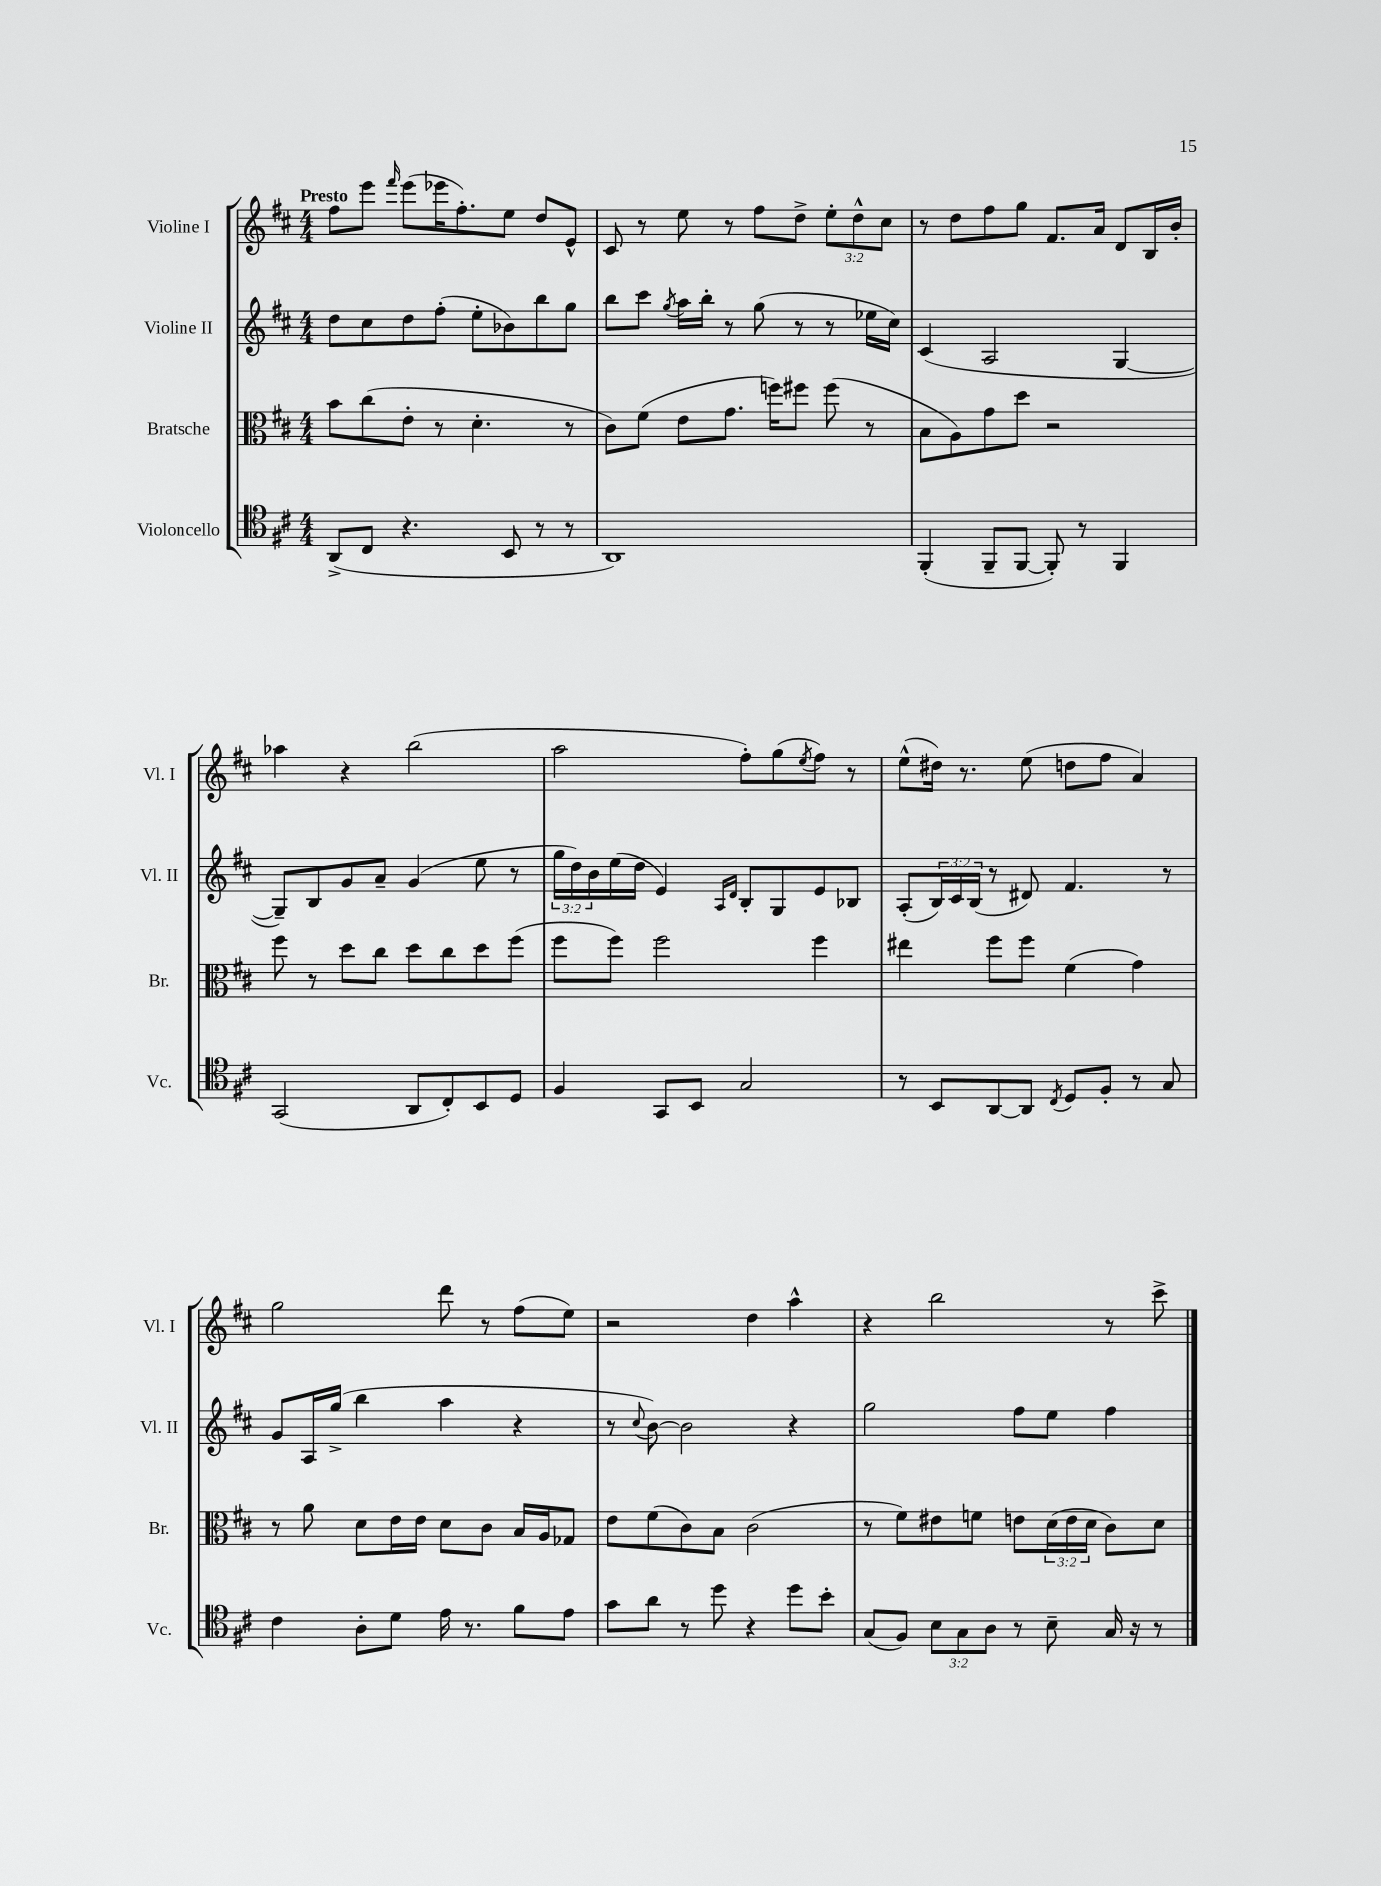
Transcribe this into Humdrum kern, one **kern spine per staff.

**kern	**kern	**kern	**kern
*staff4	*staff3	*staff2	*staff1
*clefC4	*clefC3	*clefG2	*clefG2
*k[f#c#]	*k[f#c#]	*k[f#c#]	*k[f#c#]
*M4/4	*M4/4	*M4/4	*M4/4
(8AA^/L	8b\L	8dd\L	8ff#\L
8C#/J	(8cc#\	8cc#\	8eee\J
.	.	.	16qqfff#/
4.r	8e'\J	8dd\	(8eee\L
.	8r	(8ff#'\J	16eee-\K
.	.	.	8.ff#'\)
.	4.d'\	8ee'\L	.
8BB/	.	8b-\)	8ee\J
8r	.	8bb\	8dd/L
8r	8r	8gg\J	8e^^/J
=	=	=	=
1AA)	8c#\L)	8bb\L	8c#/
.	(8f#\J	8ccc#\J	8r
.	.	8qgg/	.
.	8e\L	16aa\LL	8ee\
.	.	16bb'\JJ	.
.	8.g\J	8r	8r
.	.	(8gg\	8ff#\L
.	16ff\LK)	.	.
.	8ff#\J	8r	8dd^\J
.	(8ff#\	8r	12ee'\L
.	.	.	12dd^^\
.	8r	16ee-\LL	.
.	.	.	12cc#\J
.	.	16cc#\JJ)	.
=	=	=	=
(4FF#'/	8B\L	(4c#/	8r
.	8A\)	.	8dd\L
8FF#~/L	8g\	2A/	8ff#\
[8FF#/J	8dd\J	.	8gg\J
8FF#'/])	2r	.	8.f#/L
8r	.	.	.
.	.	.	16a/Jk
4FF#/	.	[4G/	8d/L
.	.	.	16B/L
.	.	.	16b'/JJ
=	=	=	=
(2GG/	8ff#\	8G~/]L)	4aa-\
.	8r	8B/	.
.	8dd\L	8g/	4r
.	8cc#\J	8a~/J	.
8AA/L	8dd\L	(4g/	(2bb\
8C#'/)	8cc#\	.	.
8BB/	8dd\	8ee\	.
8D/J	(8ff#\J	8r	.
=	=	=	=
4F#/	8ff#\L	24gg\LL	2aa\
.	.	24dd\)	.
.	.	24b\	.
.	8ff#\J)	(16ee\	.
.	.	16dd\JJ	.
8GG/L	2ff#\	4e/)	.
8BB/J	.	.	.
.	.	16qqA/LL	.
.	.	16qqd/JJ	.
2G/	.	8B'/L	8ff#'\L)
.	.	8G/	(8gg\
.	.	.	8qee/
.	4ff#\	8e/	8ff#\J)
.	.	8B-/J	8r
=	=	=	=
8r	4ee#\	(8A'/L	(8ee^^\L
8BB/L	.	24B/L)	16dd#\Jk)
.	.	24c#/	.
.	.	.	8.r
.	.	(24B/JJ	.
[8AA/	8ff#\L	8r	.
8AA/]J	8ff#\J	8d#/)	(8ee\
8qC#/	.	.	.
8D/L	(4f#\	4.f#/	8dd\L
8F#'/J	.	.	8ff#\J
8r	4g\)	.	4a/)
8G/	.	8r	.
=	=	=	=
4c#\	8r	8g/L	2gg\
.	8a\	16A/L	.
.	.	(16gg^/JJ	.
8A'\L	8d\L	4bb\	.
8d\J	16e\L	.	.
.	16e\JJ	.	.
16e\	8d\L	4aa\	8ddd\
8.r	.	.	.
.	8c#\J	.	8r
8f#\L	16B/LL	4r	(8ff#\L
.	16A/J	.	.
8e\J	8G-/J	.	8ee\J)
=	=	=	=
8g\L	8e\L	8r	2r
.	.	8qqcc#/	.
8a\J	(8f#\	[8b\)	.
8r	8c#\)	2b\]	.
8dd\	8B\J	.	.
4r	(2c#\	.	4dd\
8dd\L	.	4r	4aa^^\
8b'\J	.	.	.
=	=	=	=
(8G/L	8r	2gg\	4r
8F#/J)	8f#\L)	.	.
12B\L	8e#\	.	2bb\
12G\	.	.	.
.	8f\J	.	.
12A\J	.	.	.
8r	8e\L	8ff#\L	.
8B~\	(24d\L	8ee\J	.
.	24e\	.	.
.	24d\JJ	.	.
16G/	8c#\L)	4ff#\	8r
16r	.	.	.
8r	8d\J	.	8ccc#^\
==	==	==	==
*-	*-	*-	*-
